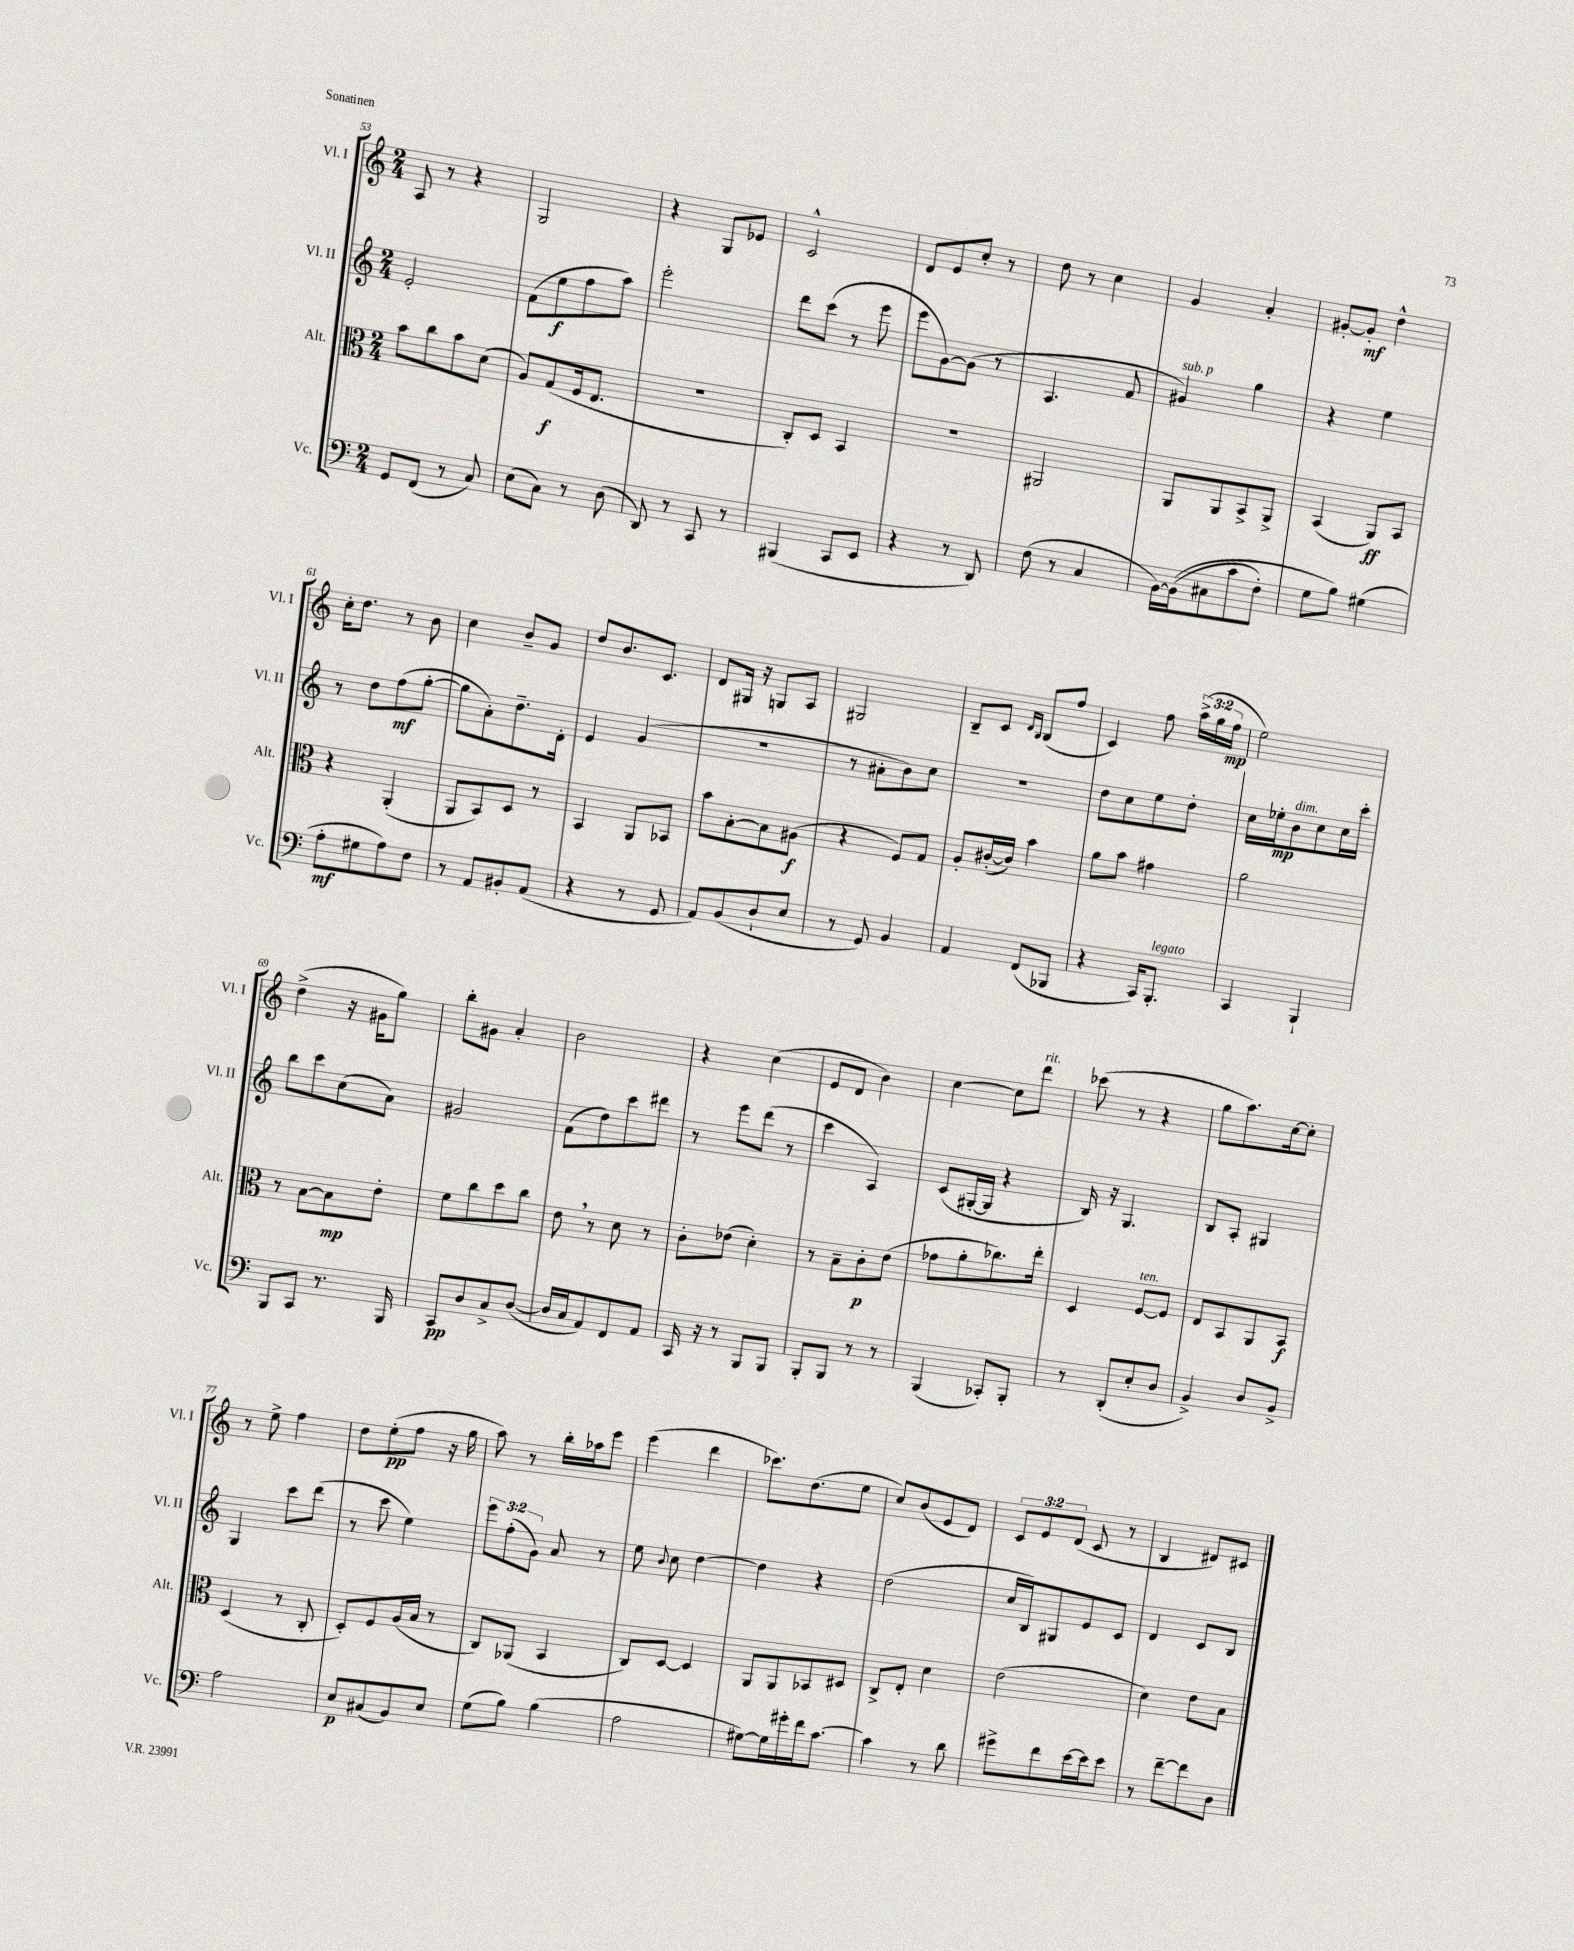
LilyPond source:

<<
\new StaffGroup <<
\new Staff = "s0" \with { instrumentName = "Vl. I" shortInstrumentName = "Vl. I" } {
    \clef treble \key c \major \numericTimeSignature \time 2/4 \override Staff.TupletNumber.text = #tuplet-number::calc-fraction-text
    \autoBeamOff a8 r8 r4 |
    g2 |
    r4 g8[ ees'8] |
    c'2-^ |
    d'8[ e'8 c''8]-. r8 |
    d''8 r8 c''4 |
    g'4 a'4-. |
    gis'8[~-. gis'8]-.\mf d''4-^ |
    c''16[-. d''8.] r8 b'8 |
    c''4 b'8[-- g'8] |
    d''8[ b'8. c'8.] |
    d'8[ gis16] r16 g8[ a8] |
    gis2 |
    b8[-- c'8] \grace { d'16[ b16] } b8[( f''8] |
    c'4) f''8 \tuplet 3/2 { a''16[->( g''16 f''16]\mp } |
    e''2) |
    d''4->( r16 gis'16[ g''8]) |
    b''8[-. gis'8] a'4-. |
    b'2 |
    r4 c''4( |
    e'8[ d'8] b'4) |
    c''4~ c''8[ d'''8]^\markup { \italic "rit." } |
    ces'''8( r8 r4 |
    g''8[ a''8.) c''16~ c''8]-. |
    r8 e''8-> f''4 |
    d''8[ e''8-.\pp( f''8] r16 g''16 |
    a''8) r8 b''16[-. aes''16 e'''8] |
    e'''4( d'''4 |
    ces'''8.[) d''8.( e''8] |
    c''8[) b'8( e'8 d'8]) |
    \tuplet 3/2 { c'8[ e'8 d'8]( } c'8 r8 |
    b4 dis'8[) cis'8] \bar "|." |
}
\new Staff = "s1" \with { instrumentName = "Vl. II" shortInstrumentName = "Vl. II" } {
    \clef treble \key c \major \numericTimeSignature \time 2/4 \override Staff.TupletNumber.text = #tuplet-number::calc-fraction-text
    \autoBeamOff e'2-. |
    f'8[( e''8\f f''8 a''8]) |
    e'''2-. |
    d'''8[ c'''8]( r8 e'''8 |
    e'''8[ g'8~) g'8]( r8 |
    a4. f'8 |
    gis'4^\markup { \italic "sub. p" }) g''4 |
    r4 e''4 |
    r8 d''8[ f''8\mf( g''8]~-. |
    g''8[ a'8-.) d''8.-- d'16]-. |
    e'4 g'4( |
    r2 |
    r8 ais'8[-. b'8) c''8] |
    r2 |
    d''8[ c''8 e''8 d''8]-. |
    c''16[ ees''16-.\mp b'8^\markup { \italic "dim." } c''8 c''16 c'''16]-. |
    b''8[ c'''8 c''8( a'8]) |
    gis'2 |
    f'8[( d''8) c'''8 dis'''8] |
    r8 e'''8[ d'''8]( r8 |
    c'''4 a4) |
    c'8[( gis16~-. gis16] r4 |
    b16) r16 g4. |
    b8[ a8]-. gis4 |
    g4 c'''8[ d'''8]( |
    r8 c'''8 e''4) |
    \tuplet 3/2 { e'''8[ f''8-.( g'8]) } a'8 r8 |
    e''8 \appoggiatura { b'8 } c''8 d''4~ |
    d''4 r4 |
    d''2( |
    c''16[ b16) gis8 e'8 c'8] |
    d'4 c'8[ b8] \bar "|." |
}
\new Staff = "s2" \with { instrumentName = "Alt." shortInstrumentName = "Alt." } {
    \clef alto \key c \major \numericTimeSignature \time 2/4
    \autoBeamOff b'8[ c''8 b'8 d'8]( |
    a8[) g8\f( f16 e8.] |
    R2 |
    c8[-.) d8] b,4 |
    r2 |
    ais,2 |
    a,8[ a,8 b,8-> a,8]-> |
    b,4( a,8[\ff) b,8] |
    r4 a,4-.( |
    a,8[ b,8) d8] r8 |
    b,4 a,8[ bes,8] |
    b'8[ b8~-. b8 ais8]\f( |
    r4 f8[) g8] |
    a8[-. cis'16~-.( cis'16]) b'4 |
    a'8[ b'8] gis'4 |
    a'2 |
    r8 b8[~ b8\mp e'8]-. |
    f'8[ c''8 d''8 c''8] |
    e'8 \breathe r8 d'8 r8 |
    c'8[-. ees'8]( d'4-.) |
    r8 b8[-- c'8-.\p e'8]( |
    ges'8[ a'8-. ces''8.) e''16]-. |
    d4 f8[~^\markup { \italic "ten." } f8] |
    e8[ b,8 a,8 b,8]\f |
    d4( r8 c8-. |
    d8[-.) f8 a16( b16] r8 |
    c8[) aes,8]( b,4 |
    c8[) d8]~ d4 |
    a,8[ a,8 bes,8 dis8] |
    c8[-> e8]-. d'4 |
    e'2( |
    d'4) e'8[ b8] \bar "|." |
}
\new Staff = "s3" \with { instrumentName = "Vc." shortInstrumentName = "Vc." } {
    \clef bass \key c \major \numericTimeSignature \time 2/4
    \autoBeamOff g,8[ f,8]( r8 c8) |
    e8[( c8]) r8 d8( |
    d,8) r8 c,8 r8 |
    bis,,4( c,8[ e,8] |
    r4 r8 d,8) |
    f8( r8 c4 |
    b,16[~) b,16(\( cis8 c'8 f8]-.) |
    g8[ b8]\) gis4( |
    a8[-.\mf gis8 a8) f8] |
    r8 a,8[ bis,8-. a,8]( |
    r4 r8 g,8 |
    a,8[) b,8( d8-! e8] |
    r8 g,8) b,4 |
    a,4 f,8[( bes,,8] |
    r4 c,16[) b,,8.]-.^\markup { \italic "legato" } |
    c,4 b,,4-! |
    b,,8[ c,8] r8. b,,16 |
    c,8[\pp d8 c8-> d8]~( |
    d16[ c16 a,8) f,8 a,8] |
    c,16 r16 r8 b,,8[ b,,8] |
    b,,8[-. b,,8] r8 r8 |
    b,,4( ces,8[-.) b,,8]-. |
    r8 d,8[-.( e8-. d8] |
    b,4->) d8[ b,8]-> |
    a2 |
    e8[\p cis8( b,8) e8] |
    g8[( b8]) b4( |
    a2 |
    gis8[~) gis16 gis'16-. f'16 c'8.]~ |
    c'4 r8 d'8 |
    gis'8[-> f'8 e'16~ e'16 e'8] |
    r8 f'8[~-- f'8 d8] \bar "|." |
}
>>
>>
\layout { \context { \Score currentBarNumber = #53 } }
